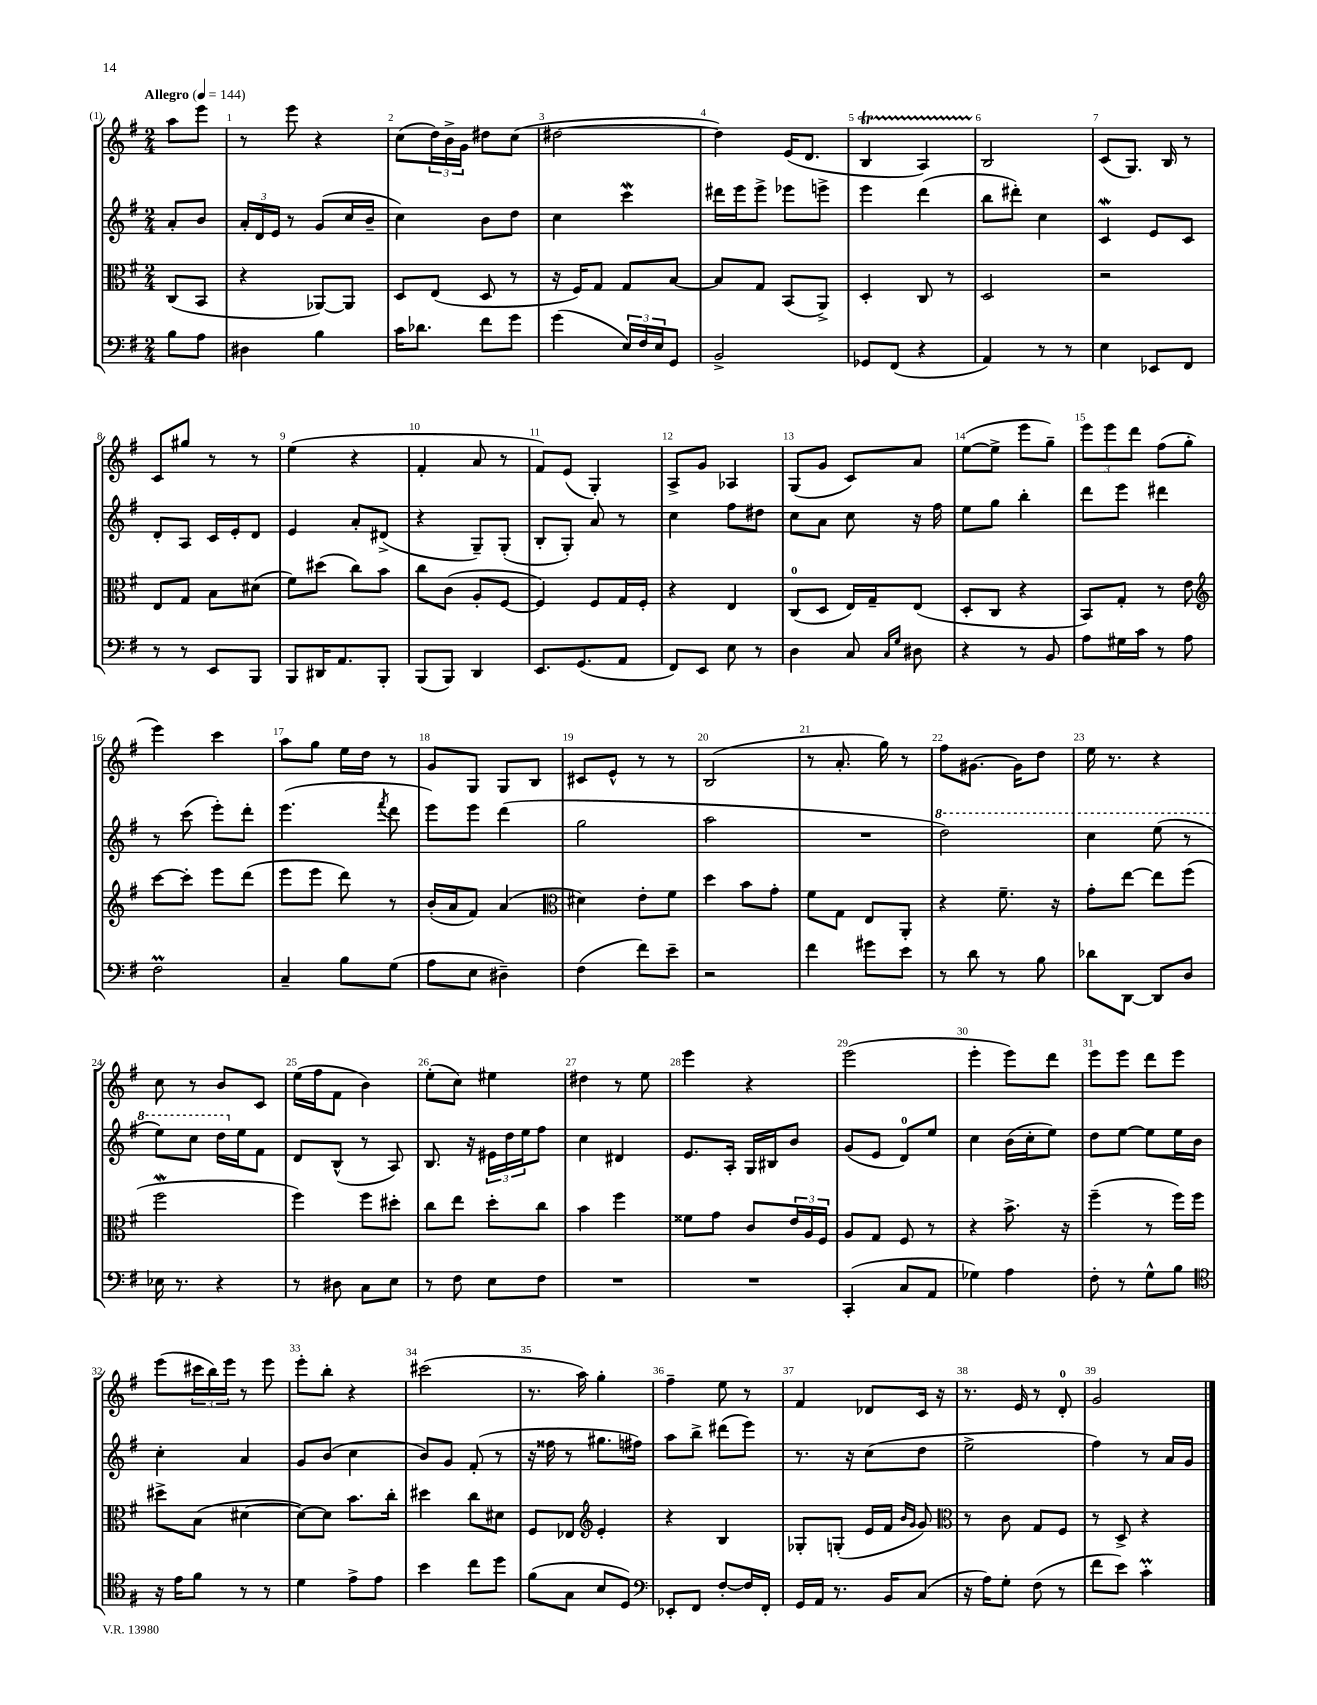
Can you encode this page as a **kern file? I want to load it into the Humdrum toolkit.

**kern	**kern	**kern	**kern
*staff4	*staff3	*staff2	*staff1
*clefF4	*clefC3	*clefG2	*clefG2
*k[f#]	*k[f#]	*k[f#]	*k[f#]
*M2/4	*M2/4	*M2/4	*M2/4
*MM144	*MM144	*MM144	*MM144
8B\L	(8C/L	8a'/L	8aa\L
8A\J	8BB/J	8b/J	8eee\J
=	=	=	=
4D#\	4r	24a'/LL	8r
.	.	24d/	.
.	.	24e/JJ	.
.	.	8r	8eee\
4B\	[8AA-/L)	(8g/L	4r
.	8AA-/]J	16cc/L	.
.	.	16b~/JJ	.
=	=	=	=
16c\LK	8D/L	4cc\)	(8cc\L
8.d-\J	.	.	.
.	(8E/J	.	24dd\L)
.	.	.	24b^\
.	.	.	24g\JJ
8f#\L	8D/	8b\L	8dd#\L
8g\J	8r	8dd\J	(8cc\J
=	=	=	=
(4g\	16r	4cc\	[2dd#\
.	16F#/LK)	.	.
.	8G/J	.	.
24E/LL)	8G/L	4ccc\	.
24F#/	.	.	.
24E/J	.	.	.
8GG/J	[8B/J	.	.
=	=	=	=
2BB^/	8B/]L	16ddd#\LL	4dd#\])
.	.	16eee\J	.
.	8G/J	8eee^\J	.
.	(8BB/L	8eee-\L	(16e/LK
.	.	.	8.d/J
.	8AA^/J)	8eee^\J	.
=	=	=	=
8GG-/L	4D'/	4eee\	4B/
(8FF#/J	.	.	.
4r	8C/	(4ddd\	4A/)
.	8r	.	.
=	=	=	=
4AA/)	2D/	8bb\L	2B/
.	.	8ddd#'\J)	.
8r	.	4cc\	.
8r	.	.	.
=	=	=	=
4E\	2r	4c/	(8c/L
.	.	.	8.G/J)
8EE-/L	.	8e/L	.
.	.	.	16B/
8FF#/J	.	8c/J	8r
=	=	=	=
8r	8E/L	8d'/L	8c/L
8r	8G/J	8A/J	8gg#/J
8EE/L	8B\L	16c/LL	8r
.	.	16e'/J	.
8BBB/J	(8d#\J	8d/J	8r
=	=	=	=
8BBB/L	8f#\L)	4e/	(4ee\
16DD#/K	(8dd#\J	.	.
8.AA/	.	.	.
.	8cc\L)	8a'/L	4r
8BBB'/J	8b\J	(8d#^/J	.
=	=	=	=
(8BBB/L	8cc\L	4r	4f#'/
8BBB/J)	(8c\J	.	.
4DD/	8A'/L	8G~/L)	8a/
.	[8F#/J	(8G'/J	8r
=	=	=	=
8.EE/L	4F#/])	8B'/L	8f#/L)
.	.	8G'/J)	(8e/J
(8.GG/	.	.	.
.	8F#/L	8a/	4G'/)
8AA/J	16G/L	8r	.
.	16F#'/JJ	.	.
=	=	=	=
8FF#/L)	4r	4cc\	8A^/L
8EE/J	.	.	8g/J
8E\	4E/	8ff#\L	4A-/
8r	.	8dd#\J	.
=	=	=	=
4D\	(8C/L	8cc\L	(8G/L
.	8D/J	8a\J	8g/J
8C/	16E/LL)	8cc\	8c/L)
.	16G~/J	.	.
16qqC/LL	.	.	.
16qqG/JJ	.	.	.
8D#\	(8E/J	16r	8a/J
.	.	16ff#\	.
=	=	=	=
4r	8D'/L	8ee\L	([8ee\L
.	8C/J	8gg\J	8ee^\]J
8r	4r	4bb'\	8eee\L
8BB/	.	.	8gg~\J)
=	=	=	=
8A\L	8BB/L)	8ddd\L	12eee\L
.	.	.	12eee\
16G#\L	8G'/J	8eee\J	.
.	.	.	12ddd\J
16c\JJ	.	.	.
8r	8r	4ddd#\	(8ff#\L
8A\	8e\	.	8gg'\J
=	=	=	=
*	*clefG2	*	*
2F#\	[8ccc\L	8r	4eee\)
.	8ccc'\]J	(8ccc\	.
.	8eee\L	8eee'\L)	4ccc\
.	(8ddd\J	8ddd'\J	.
=	=	=	=
4C~/	8eee\L	(4.eee\	8aa\L
.	8eee\J	.	8gg\J
8B\L	8ddd\)	.	16ee\LL
.	.	.	16dd\JJ
.	.	8qfff#/	.
(8G\J	8r	8ddd\	8r
=	=	=	=
8A\L	(16b'/LL	8eee\L)	8g/L
.	16a/J	.	.
8E\J	8f#/J)	8eee\J	8G/J
4D#~\)	(4a/	(4ddd\	8G/L
.	.	.	8B/J
=	=	=	=
*	*clefC3	*	*
(4F#\	4d#\)	2gg\	8c#/L
.	.	.	8e^^/J
8f#\L)	8e'\L	.	8r
8e~\J	8f#\J	.	8r
=	=	=	=
2r	4dd\	2aa\	(2B/
.	8b\L	.	.
.	8g'\J	.	.
=	=	=	=
4f#\	8f#\L	2r	8r
.	8G\J	.	8.a'/
8g#\L	8E/L	.	.
.	.	.	16gg\)
8e\J	8AA'/J	.	8r
=	=	=	=
8r	4r	2ddd\)	8ff#\L
8d\	.	.	[8.g#\J
8r	8.f#~\	.	.
.	.	.	16g#\]LK
8B\	.	.	8dd\J
.	16r	.	.
=	=	=	=
8d-\L	8g'\L	4ccc\	16ee\
.	.	.	8.r
[8DD\J	[8ee\J	.	.
8DD/]L	8ee\]L	(8eee\	4r
8D/J	(8ff#\J	8r	.
=	=	=	=
16E-\	2ff#\	8eee\L)	8cc\
8.r	.	.	.
.	.	8ccc\J	8r
4r	.	16ddd\LL	8b/L
.	.	16ee\J	.
.	.	8f#\J	8c/J
=	=	=	=
8r	4ff#\)	8d/L	(16ee\LL
.	.	.	16ff#\J
8D#\	.	(8B^^/J	8f#\J
8C\L	8ff#\L	8r	4b\)
8E\J	8dd#'\J	8A/)	.
=	=	=	=
8r	8cc\L	8.B/	(8ee'\L
8F#\	8ee\J	.	8cc\J)
.	.	16r	.
8E\L	8dd'\L	24e#\LL	4ee#\
.	.	24dd\	.
.	.	24ee\J	.
8F#\J	8cc\J	8ff#\J	.
=	=	=	=
2r	4b\	4cc\	4dd#\
.	4ff#\	4d#/	8r
.	.	.	8ee\
=	=	=	=
2r	8f##\L	8.e/L	4eee\
.	8g\J	.	.
.	.	16A'/Jk	.
.	8c/L	16G/LL	4r
.	.	16B#/J	.
.	24e/L	8b/J	.
.	24A/	.	.
.	24F#/JJ	.	.
=	=	=	=
(4CC'/	8A/L	(8g/L	(2eee\
.	8G/J	8e/J	.
8C/L	8F#/	8d/L)	.
8AA/J	8r	8ee/J	.
=	=	=	=
4G-\)	4r	4cc\	4eee'\
4A\	8.b^\	(16b\LL	8eee\L)
.	.	16cc'\J	.
.	.	8ee\J)	8ddd\J
.	16r	.	.
=	=	=	=
8F#'\	(4ff#~\	8dd\L	8eee\L
8r	.	[8ee\J	8eee\J
8G^^\L	8r	8ee\]L	8ddd\L
8B\J	16ff#\LL)	16ee\L	8eee\J
.	16ff#\JJ	16b\JJ	.
=	=	=	=
*clefC4	*	*	*
16r	8dd#^\L	4cc'\	(8eee\L
16e\LK	.	.	.
8f#\J	(8B\J	.	24ccc#\L
.	.	.	24bb\)
.	.	.	24eee\JJ
8r	[4d#\	4a/	8r
8r	.	.	8eee\
=	=	=	=
4d\	8d#\_L)	8g/L	8eee'\L
.	8d#\]J	(8b/J	8bb'\J
8e^\L	8.b\L	4cc\	4r
8e\J	.	.	.
.	16cc'\Jk	.	.
=	=	=	=
4b\	4dd#\	8b/L)	(2ccc#\
.	.	8g/J	.
8cc\L	8cc\L	(8f#'/	.
8dd\J	8d#\J	8r	.
=	=	=	=
(8f#\L	8F#/L	16r	8.r
.	.	16ff##\	.
8G\J	8E-/J	8r	.
.	.	.	16aa\)
*	*clefG2	*	*
8B/L	4e'/	8.gg#\L	4gg'\
8D/J)	.	.	.
.	.	16ff#\Jk)	.
=	=	=	=
*clefF4	*	*	*
8EE-'/L	4r	8aa\L	4ff#~\
8FF#/J	.	8bb^\J	.
[8F#'/L	4B/	(8ddd#\L	8ee\
16F#/]L	.	8eee\J)	8r
16FF#'/JJ	.	.	.
=	=	=	=
16GG/LL	8G-'/L	8.r	4f#/
16AA/JJ	.	.	.
8.r	(8G'/J	.	.
.	.	16r	.
.	16e/LL	(8cc\L	8d-/L
16BB/LK	16f#/JJ	.	.
.	16qqb/LL	.	.
.	16qqg/JJ	.	.
(8C/J	8g/)	8dd\J	16c/Jk
.	.	.	16r
=	=	=	=
*	*clefC3	*	*
16r	8r	2ee^\	8.r
16A\LK)	.	.	.
8G'\J	8c\	.	.
.	.	.	16e/
(8F#\	8G/L	.	8r
8r	8F#/J	.	8d'/
=	=	=	=
8f#\L	8r	4ff#\)	2g/
8e\J)	8D^/	.	.
4c'\	4r	8r	.
.	.	16a/LL	.
.	.	16g/JJ	.
==	==	==	==
*-	*-	*-	*-
